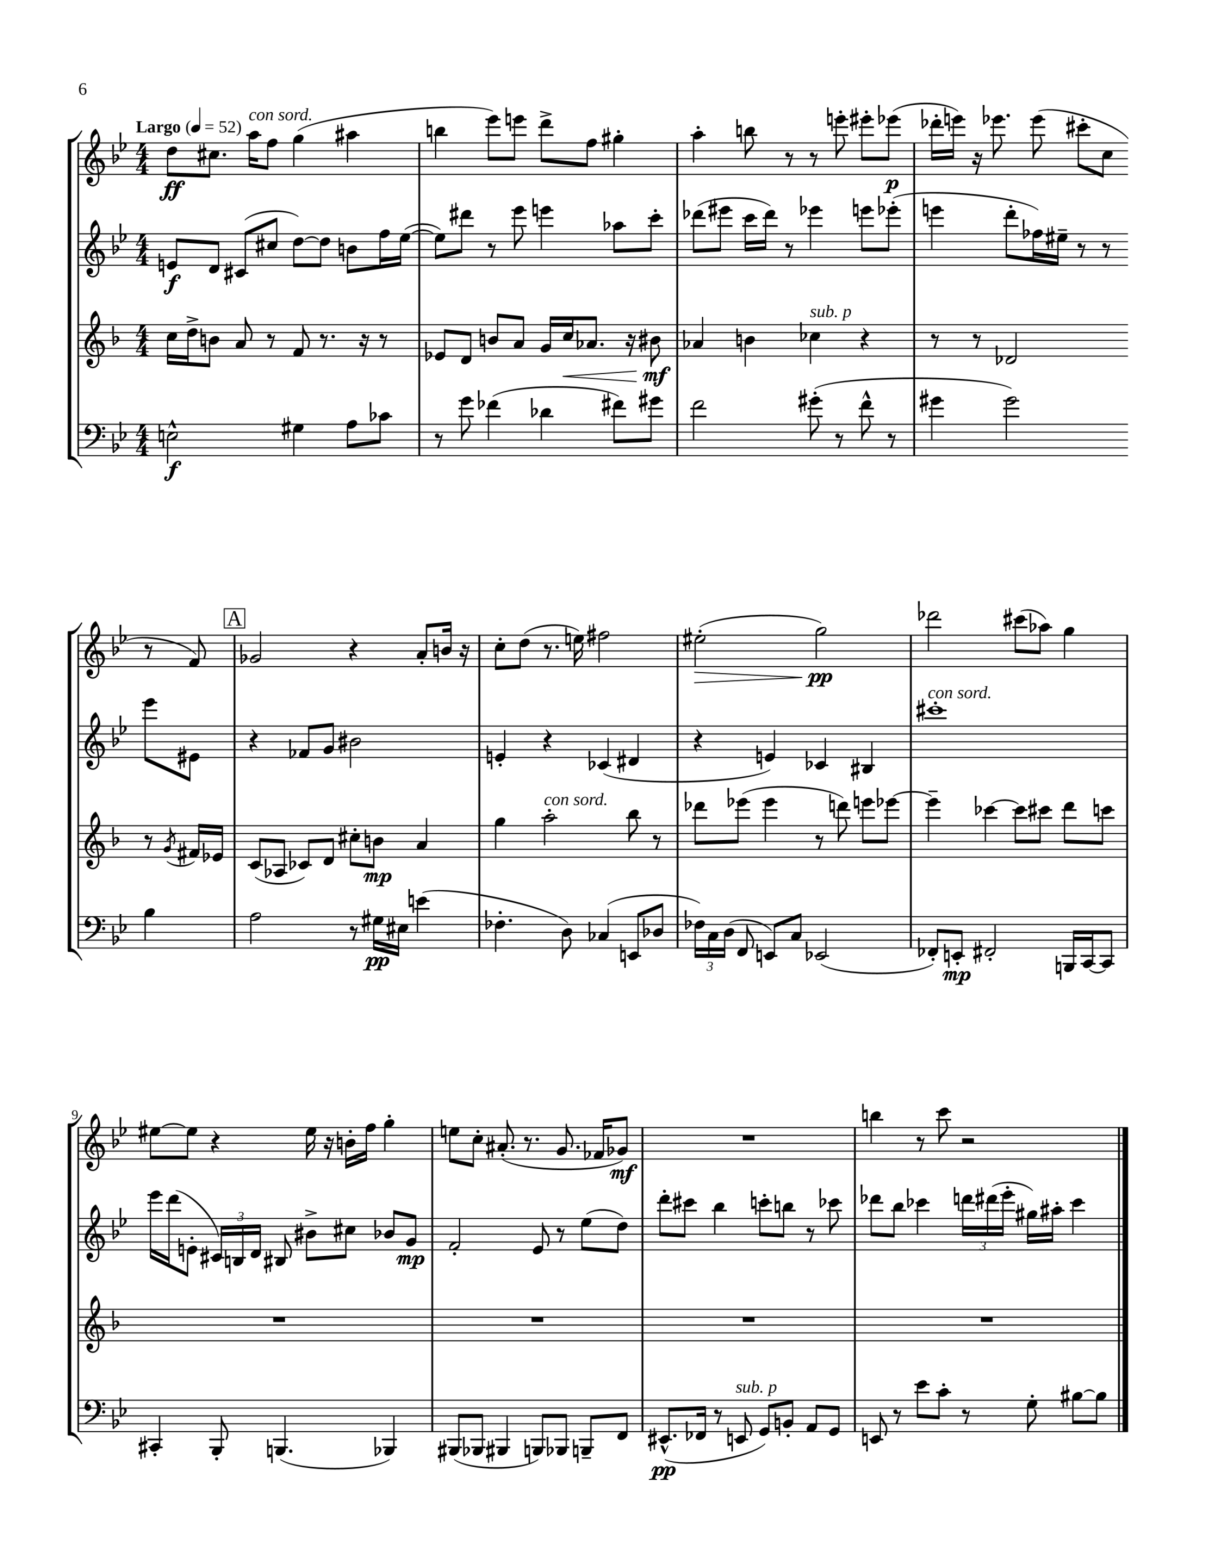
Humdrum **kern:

**kern	**dynam	**kern	**dynam	**kern	**dynam	**kern	**dynam
*part4	*part4	*part3	*part3	*part2	*part2	*part1	*part1
*staff4	*staff4	*staff3	*staff3	*staff2	*staff2	*staff1	*staff1
*clefF4	*	*clefG2	*	*clefG2	*	*clefG2	*
*k[b-e-]	*	*k[b-]	*	*k[b-e-]	*	*k[b-e-]	*
*M4/4	*	*M4/4	*	*M4/4	*	*M4/4	*
*MM52	*	*MM52	*	*MM52	*	*MM52	*
=1	=1	=1	=1	=1	=1	=1	=1
!	!	!	!	!	!	!LO:TX:a:B:t=Largo	!
2En^^\	f	16cc\LL	.	8en/L	f	8dd\L	ff
.	.	16dd^\J	.	.	.	.	.
.	.	8bn\J	.	8d/J	.	8.cc#X\J	.
.	.	8a/	.	(8c#X/L	.	.	.
!	!	!	!	!	!	!LO:TX:a:i:t=con sord.	!
.	.	.	.	.	.	16aa\KL	.
.	.	8r	.	8cc#X/J	.	8ff\J	.
4G#X\	.	8f/	.	[8dd\L)	.	(4gg\	.
.	.	8.r	.	8dd\J]	.	.	.
8A\L	.	.	.	8bn\L	.	4aa#X\	.
.	.	16r	.	.	.	.	.
8c-X\J	.	8r	.	16ff\L	.	.	.
.	.	.	.	([16ee-\JJ	.	.	.
=2	=2	=2	=2	=2	=2	=2	=2
8r	.	8e-X/L	.	8ee-\L])	.	4bbn\	.
8g\	.	8d/J	.	8ddd#X\J	.	.	.
(4f-X\	.	8bn/L	.	8r	.	8eee-\L)	.
.	.	8a/J	.	8eee-\	.	8eeen\J	.
4d-X\	.	16g/LL	.	4eeen\	.	8ddd^\L	.
!	!	!	!LO:HP:b	!	!	!	!
.	.	16cc/J	<	.	.	.	.
.	.	8.a-X/J	.	.	.	8ff\J	.
8f#X\L)	.	.	.	8aa-X\L	.	4gg#X'\	.
.	.	16r	.	.	.	.	.
8g#X\J	.	8b#X\	mf	8ccc'\J	.	.	.
.	.	.	[	.	.	.	.
=3	=3	=3	=3	=3	=3	=3	=3
2f\	.	4a-X/	.	(8ddd-X\L	.	4aa'\	.
.	.	.	.	8eee#X\J	.	.	.
.	.	4bn\	.	16ccc\LL	.	8bbn\	.
.	.	.	.	16ddd-\JJ)	.	.	.
.	.	.	.	8r	.	8r	.
!	!	!LO:TX:a:i:t=sub. p	!	!	!	!	!
(8g#X'\	.	4cc-X\	.	4eee-X\	.	8r	.
8r	.	.	.	.	.	8eeen'\	.
8f^^\	.	4r	.	8eeen\L	.	8eee#X'\L	.
8r	.	.	.	(8eee-X'\J	.	(8eee-X\J	p
=4	=4	=4	=4	=4	=4	=4	=4
4g#X\	.	8r	.	4eeen\	.	16ddd-X'\LL	.
.	.	.	.	.	.	16eeen\JJ)	.
.	.	8r	.	.	.	16r	.
.	.	.	.	.	.	8.eee-X\	.
2g#\)	.	2d-X/	.	8ddd'\L	.	.	.
.	.	.	.	16ff-X\L)	.	(8eee-\	.
.	.	.	.	16ee#X~\JJ	.	.	.
.	.	.	.	8r	.	8ccc#X'\L	.
.	.	.	.	8r	.	8cc\J	.
4B-\	.	8r	.	8eee\L	.	8r	.
.	.	8qg/	.	.	.	.	.
.	.	16f#X/LL	.	8e#X\J	.	8f/)	.
.	.	16e-X/JJ	.	.	.	.	.
!!LO:LB:g=z
!!LO:REH:place=s1:t=A
=5	=5	=5	=5	=5	=5	=5	=5
2A\	.	(8c/L	.	4r	.	2g-X/	.
.	.	8A-X/J	.	.	.	.	.
.	.	8c-X/L)	.	8f-X/L	.	.	.
.	.	8d/J	.	8g/J	.	.	.
8r	.	8cc#X'\L	.	2b#X\	.	4r	.
16G#X\LL	pp	8bn\J	mp	.	.	.	.
16E#X\JJ	.	.	.	.	.	.	.
(4en\	.	4a/	.	.	.	8a'/L	.
.	.	.	.	.	.	16bn/Jk	.
.	.	.	.	.	.	16r	.
=6	=6	=6	=6	=6	=6	=6	=6
4.F-X'\	.	4gg\	.	4en'/	.	8cc'\L	.
.	.	.	.	.	.	(8dd\J	.
!	!	!LO:TX:a:i:t=con sord.	!	!	!	!	!
.	.	2aa'\	.	4r	.	8.r	.
8D\)	.	.	.	.	.	.	.
.	.	.	.	.	.	16een\)	.
(4C-X/	.	.	.	(4c-X/	.	2ff#X\	.
8EEn/L	.	8bb-\	.	4d#X/	.	.	.
8D-X/J	.	8r	.	.	.	.	.
=7	=7	=7	=7	=7	=7	=7	=7
!	!	!	!	!	!	!	!LO:HP:b
24F-X\LL)	.	8ddd-X\L	.	4r	.	(2ee#X'\	>
24C\	.	.	.	.	.	.	.
(24D\JJ	.	.	.	.	.	.	.
8FF/	.	(8eee-X\J	.	.	.	.	.
8EEn/L)	.	4eee-\	.	4en/)	.	.	.
8C/J	.	.	.	.	.	.	.
(2EE-X/	.	8r	.	4c-X/	.	2gg\)	pp
.	.	8dddn\)	.	.	.	.	.
.	.	8eeen\L	.	4B#X/	.	.	.
.	.	[8eee-X\J	.	.	.	.	.
.	.	.	.	.	.	.	]
=8	=8	=8	=8	=8	=8	=8	=8
!	!	!	!	!LO:TX:a:i:t=con sord.	!	!	!
8FF-X'/L)	.	4eee-~\]	.	1ccc#X'	.	2ddd-X\	.
8EEn'/J	mp	.	.	.	.	.	.
2FF#X'/	.	[4ccc-X\	.	.	.	.	.
.	.	8ccc-\L]	.	.	.	(8ccc#X\L	.
.	.	8ccc#X\J	.	.	.	8aa-X\J)	.
16BBBn/LL	.	8ddd\L	.	.	.	4gg\	.
[16CC/J	.	.	.	.	.	.	.
8CC/J]	.	8cccn\J	.	.	.	.	.
!!LO:LB:g=z
=9	=9	=9	=9	=9	=9	=9	=9
4CC#X'/	.	1r	.	16eee-\LL	.	[8ee#X\L	.
.	.	.	.	(16ddd\J	.	.	.
.	.	.	.	8en'\J	.	8ee#\J]	.
8BBB-'/	.	.	.	24c#X/LL)	.	4r	.
.	.	.	.	24Bn/	.	.	.
.	.	.	.	24d/JJ	.	.	.
(4.BBBn/	.	.	.	8B#X/	.	.	.
.	.	.	.	8b#X^\L	.	16ee#\	.
.	.	.	.	.	.	16r	.
.	.	.	.	8cc#X\J	.	16bn'\LL	.
.	.	.	.	.	.	16ff\JJ	.
4BBB-X/)	.	.	.	8b-X/L	.	4gg'\	.
.	.	.	.	8g/J	mp	.	.
=10	=10	=10	=10	=10	=10	=10	=10
(8BBB#X/L	.	1r	.	2f'/	.	8een\L	.
8BBB-X/J	.	.	.	.	.	8cc'\J	.
4BBB#X/	.	.	.	.	.	(8.a#X'/	.
.	.	.	.	.	.	8.r	.
8BBBn/L)	.	.	.	8e-/	.	.	.
8BBB-X/J	.	.	.	8r	.	8.g/	.
8BBBn~/L	.	.	.	(8ee-\L	.	.	.
.	.	.	.	.	.	16f-X/KL	.
8FF/J	.	.	.	8dd\J)	.	8g-X/J)	mf
=11	=11	=11	=11	=11	=11	=11	=11
(8.EE#X^^/L	pp	1r	.	8ddd'\L	.	1r	.
.	.	.	.	8ccc#X\J	.	.	.
16FF-X/Jk	.	.	.	.	.	.	.
8r	.	.	.	4bb-\	.	.	.
!LO:TX:a:i:t=sub. p	!	!	!	!	!	!	!
8EEn/	.	.	.	.	.	.	.
8GG/L)	.	.	.	8cccn'\L	.	.	.
8BBn'/J	.	.	.	8bbn\J	.	.	.
8AA/L	.	.	.	8r	.	.	.
8GG/J	.	.	.	8ccc-X\	.	.	.
=12	=12	=12	=12	=12	=12	=12	=12
8EEn/	.	1r	.	8ddd-X\L	.	4bbn\	.
8r	.	.	.	8bb-\J	.	.	.
8e-\L	.	.	.	4ccc-X\	.	8r	.
8c'\J	.	.	.	.	.	8ccc\	.
8r	.	.	.	24dddn\LL	.	2r	.
.	.	.	.	(24ddd#X\	.	.	.
.	.	.	.	24eee-'\JJ	.	.	.
8G'\	.	.	.	16gg#X\LL)	.	.	.
.	.	.	.	16aa#X'\JJ	.	.	.
[8B#X\L	.	.	.	4ccc-\	.	.	.
8B#\J]	.	.	.	.	.	.	.
==	==	==	==	==	==	==	==
*-	*-	*-	*-	*-	*-	*-	*-
